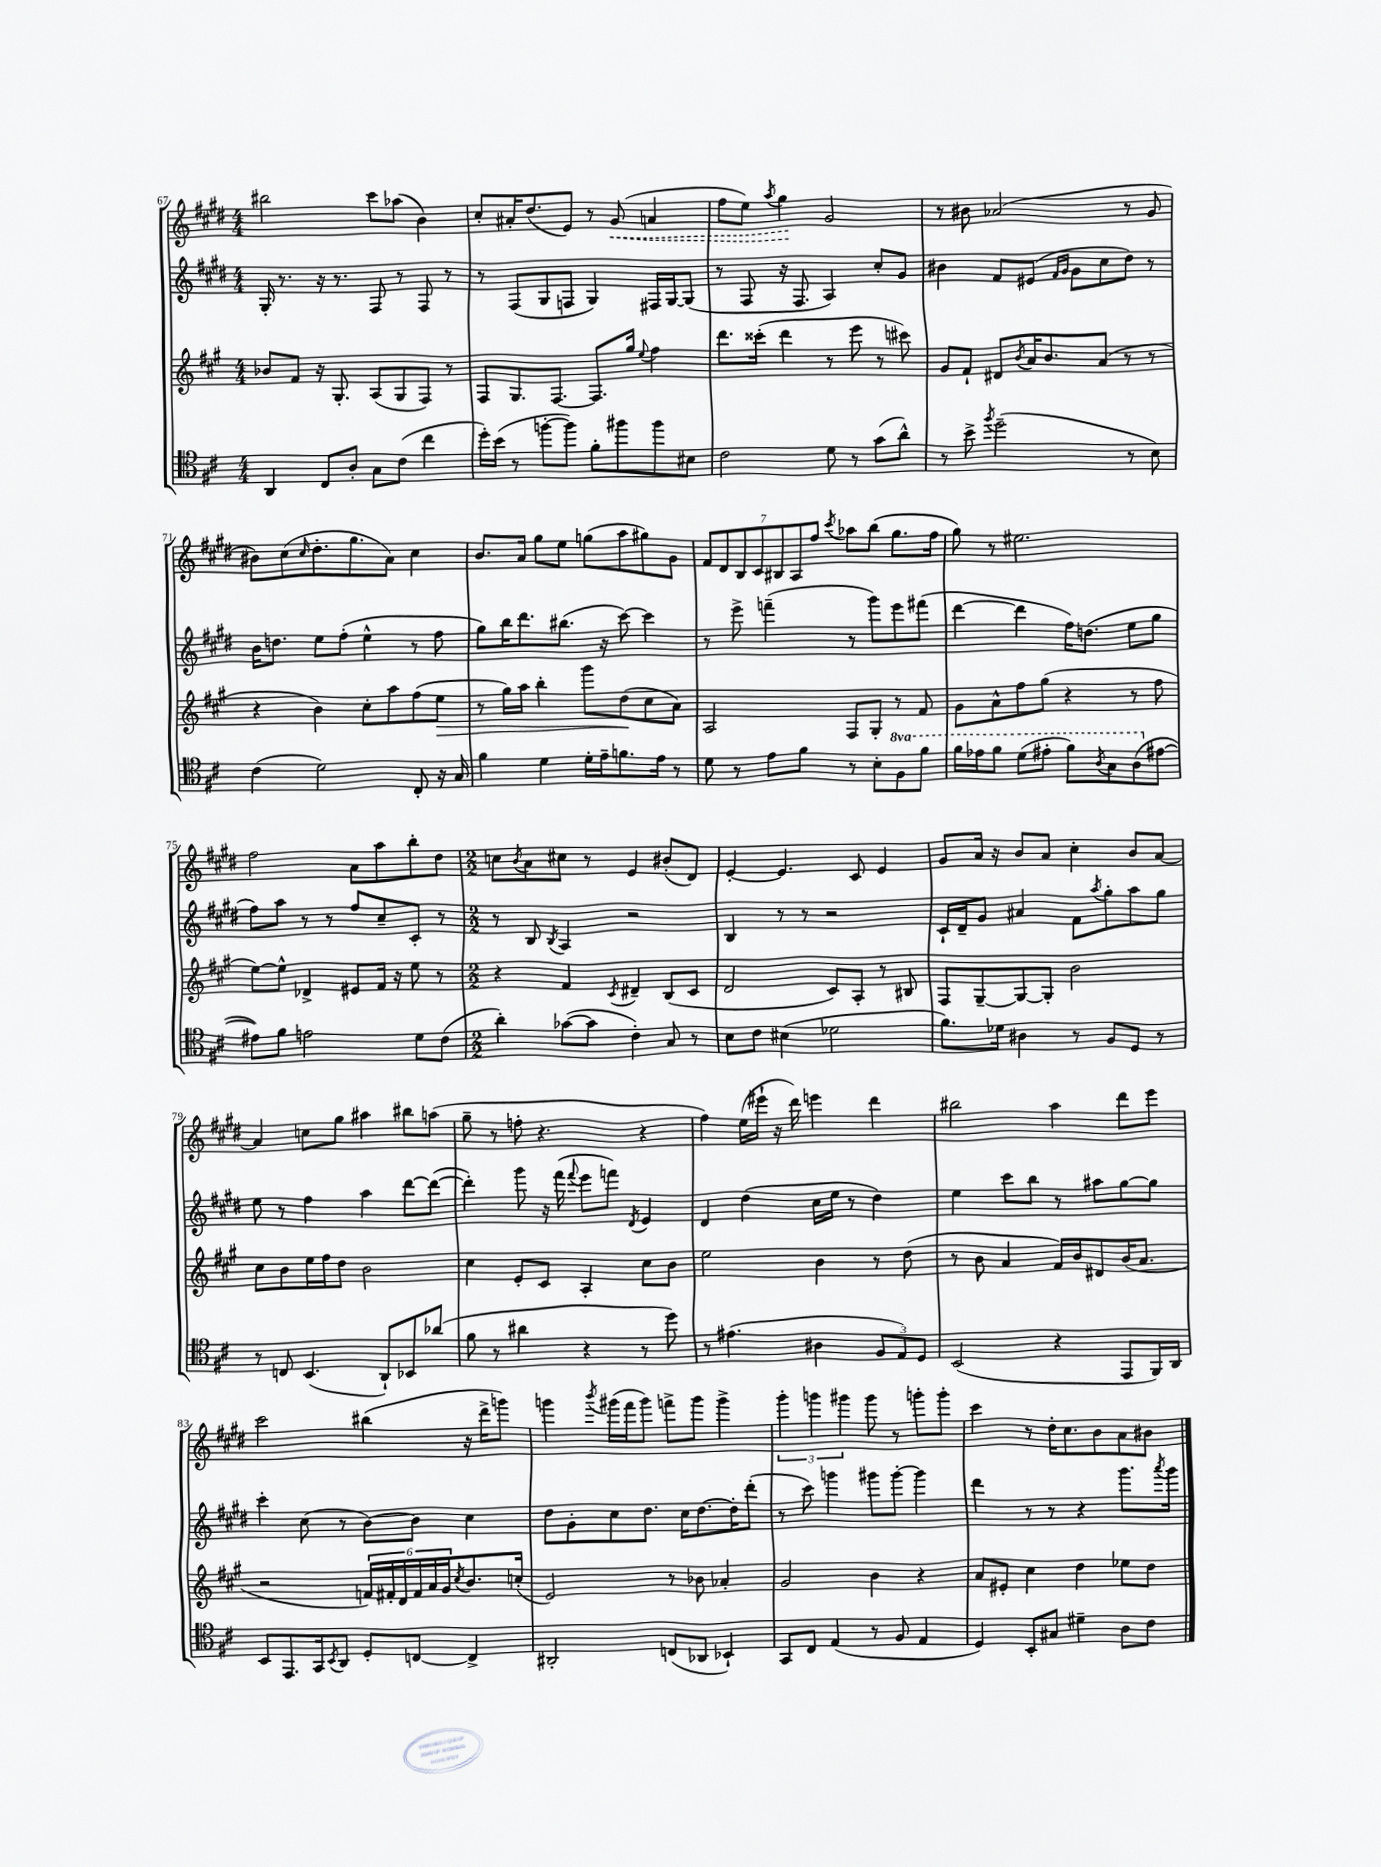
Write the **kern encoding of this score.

**kern	**kern	**kern	**kern
*staff4	*staff3	*staff2	*staff1
*clefC4	*clefG2	*clefG2	*clefG2
*k[f#c#]	*k[f#c#g#]	*k[f#c#g#d#]	*k[f#c#g#d#]
*M4/4	*M4/4	*M4/4	*M4/4
4AA	8b-	16G#'	2bb#
.	.	8.r	.
.	8f#	.	.
8C#	16r	16r	.
.	8.G#'	8.r	.
8A'	.	.	.
8G	(8A	8F#	8ccc#
(8c#	8G#	8r	(8aa-
4cc#	8F#)	8F#	4b)
.	8r	8r	.
=	=	=	=
16dd')	8F#	8r	8cc#'
(16b	.	.	.
8r	8.G#	(8F#	16a#'
.	.	.	(8.dd#
[8ff'	.	8G#	.
.	[8.F#	.	.
8ff])	.	8F	8e)
8f#'	8.F#]	4G#)	8r
8ff#	.	.	(8g#
.	16gg#	.	.
.	8qqee	.	.
8ff#	4ff#	16F#	4a
.	.	[16G#	.
8B#	.	(8G#]	.
=	=	=	=
2c#	8.ddd	8r	8ff#
.	.	8F#	8ee)
.	(16ccc##'	.	.
.	.	.	8qaa
.	4ddd	16r	4gg#
.	.	8.F#	.
8d	8r	4A)	2g#
8r	8eee	.	.
(8g	8r	8cc#'	.
8a^^)	8ccc#)	8g#	.
=	=	=	=
8r	8g#	4b#	8r
8b^	8f#`	.	8b#
8qff#	.	.	.
(2dd~	8d#	8f#	(2a-
.	8qb	.	.
.	16a	(8e#	.
.	8.b	.	.
.	.	16qqf#	.
.	.	16qqg#	.
.	.	8g#	.
.	(8a	8cc#	.
8r	8r	8dd#)	8r
8B)	8r	8r	8g#
=	=	=	=
(4c#	4r	16b	8b#)
.	.	8.dd	.
.	.	.	(8cc#
.	.	.	16qqcc#
2d)	4b)	8ee	8.dd#'
.	.	(8ff#'	.
.	.	.	8.gg#
.	8cc#'	4ee^^	.
.	8aa	.	8a)
8C#'	(8ff#	8r	4cc#
16r	8ee	8ff#	.
16G	.	.	.
=	=	=	=
4f#	8r	8gg#)	8.b
.	16gg#)	16bb	.
.	16aa	8.ddd#	16a
4d	4bb'	.	8gg#
.	.	(8.bb#	8ee
16d'	8ggg#	.	(8gg
16e~	.	16r	.
8.f	(8dd	[8ccc#)	8aa
.	8cc#	4ccc#]	8gg#)
16e	.	.	.
8r	8a)	.	8g#
=	=	=	=
8d	2A	8r	14f#
.	.	.	14d#
8r	.	8eee^	.
.	.	.	14B
.	.	.	14c#
8e	.	(4fff~	.
.	.	.	14B#
.	.	.	14A
8f#	.	.	.
.	.	.	14ff#
.	.	.	8qccc#
8r	8F#	8r	8aa-
8B'	8G#'	8ggg#)	(8bb
8f#	8r	8eee	8.gg#
8ff#	8f#	(8fff#	.
.	.	.	16ff#
=	=	=	=
16ff#	8g#	[4ddd#	8gg#)
16ee-	.	.	.
8ff#	8a^^	.	8r
(8dd	8ff#	4ddd#]	2.ee#
8ee#'	(8gg#	.	.
8ff#)	4r	16ff#)	.
.	.	(8.dd	.
8qa	.	.	.
8g	.	.	.
(8a	8r	8ee	.
[8e#	8ff#	8gg#	.
=	=	=	=
8e#])	[8ee)	8ff#)	2ff#
8f#	8ee^^]	8aa	.
2e	4d-^	8r	.
.	.	8r	.
.	8e#	8ff#	8a
.	16f#	8cc#~	8aa
.	16r	.	.
8d	8ee	8c#'	8bb'
(8c#	8r	8r	8dd#
=	=	=	=
*M2/2	*M2/2	*M2/2	*M2/2
4a')	4r	8r	8cc
.	.	.	8qb
.	.	8B	8a
.	.	8qB	.
([8g-	4f#	4A	8cc#
8g-]	.	.	8r
.	8qc#	.	.
4c#')	4d#~	2r	4e
8G	(8B	.	(8b#'
8r	8c#	.	8d#)
=	=	=	=
8B	2d	4B	[4e'
8c#	.	.	.
(4B#	.	8r	4.e]
.	.	8r	.
2d-	8c#)	2r	.
.	8A'	.	8c#
.	8r	.	4e
.	8B#	.	.
=	=	=	=
8.f#)	8F#	16c#`	8g#
.	.	16d#~	.
.	[8G#~	8g#	16a
16d-	.	.	16r
4A#	8G#_	4a#	8b
.	8G#']	.	8a
8r	2b	8f#	4cc#'
.	.	8qaa	.
8F#	.	8gg#'	.
8D	.	8aa	8b
8r	.	8gg#	[8a
=	=	=	=
8r	8cc#	8ee	4a]
8C	8b	8r	.
(4.BB	16ee	4ff#	8cc
.	16ff#	.	.
.	8dd	.	8gg#
.	2b	4aa	4aa#
8AA`)	.	.	.
8BB-	.	[8ddd#	8bb#
(8a-	.	(8ddd#_	(8aa
=	=	=	=
8f#	4cc#	4ddd#'])	8gg#~
8r	.	.	8r
4a#	8e'	8ggg#	8ff'
.	8c#	16r	4.r
.	.	(16fff#	.
.	.	8qqfff#	.
4r	4A'	8eee	.
.	.	8fff)	.
.	.	8qd#	.
8r	8cc#	4e	4r
8dd)	8b	.	.
=	=	=	=
8r	2ee	4d#	4ff#)
(4.e#	.	.	.
.	.	(4dd#	(16ee
.	.	.	16eee#`
.	.	.	16r
.	.	.	16ddd#)
4A#	4b	16cc#	4eee
.	.	16ee	.
.	.	8r	.
12F#	8r	4dd#)	4ddd#
12E)	.	.	.
.	(8dd	.	.
12D	.	.	.
=	=	=	=
(2BB	8r	4ee	2bb#
.	8b	.	.
.	4a	8ccc#	.
.	.	8bb	.
4r	16f#)	8r	4aa
.	16b	.	.
.	8d#	8aa#	.
8EE	(16b	[8gg#	8ddd#
.	8.a	.	.
16FF#)	.	8gg#]	8eee
16AA	.	.	.
=	=	=	=
8BB	2r	4ccc#'	2ccc#
8.EE	.	.	.
.	.	(8cc#	.
16GG	.	.	.
8qBB	.	.	.
8AA	.	8r	.
8D'	24f)	[8b)	(4bb#
.	24f#'	.	.
.	24d	.	.
[8C	24f#	8b]	.
.	24a	.	.
.	24g#	.	.
.	8qcc#	.	.
4C^]	8.b	4cc#	16r
.	.	.	16ddd#^
.	.	.	8ggg)
.	(16cc'	.	.
=	=	=	=
2AA#'	2e)	8dd#	4ggg
.	.	8g#'	.
.	.	.	8qbbb
.	.	8cc#	(16ggg#
.	.	.	16fff#
.	.	8.dd#	8ggg#)
(8C	8r	.	8fff^
.	.	16cc#	.
8AA-	8b-	[8.dd#	8ggg#
4BB-`)	4a-'	.	4ggg#^
.	.	16dd#']	.
.	.	(8ddd#'	.
=	=	=	=
8GG	2g#	8r	6ggg#'
8C#	.	8ccc#)	.
.	.	.	6ggg
(4E	.	4ggg	.
.	.	.	6ggg#
8r	4b	8ggg#	8ggg#
8F#	.	[8ggg#'	8r
4E	4r	4ggg#]	8ggg'
.	.	.	8ggg'
=	=	=	=
4D)	8a	4ddd#	4ccc#
.	8e#'	.	.
8BB'	4cc#	8r	8r
8G#	.	8r	16dd#'
.	.	.	8.cc#
4d#~	4dd	4r	.
.	.	.	8b
8A	8ee-	8.ggg#	8a
8c#	8dd	.	8b#
.	.	8qaaa	.
.	.	16ggg#	.
==	==	==	==
*-	*-	*-	*-
